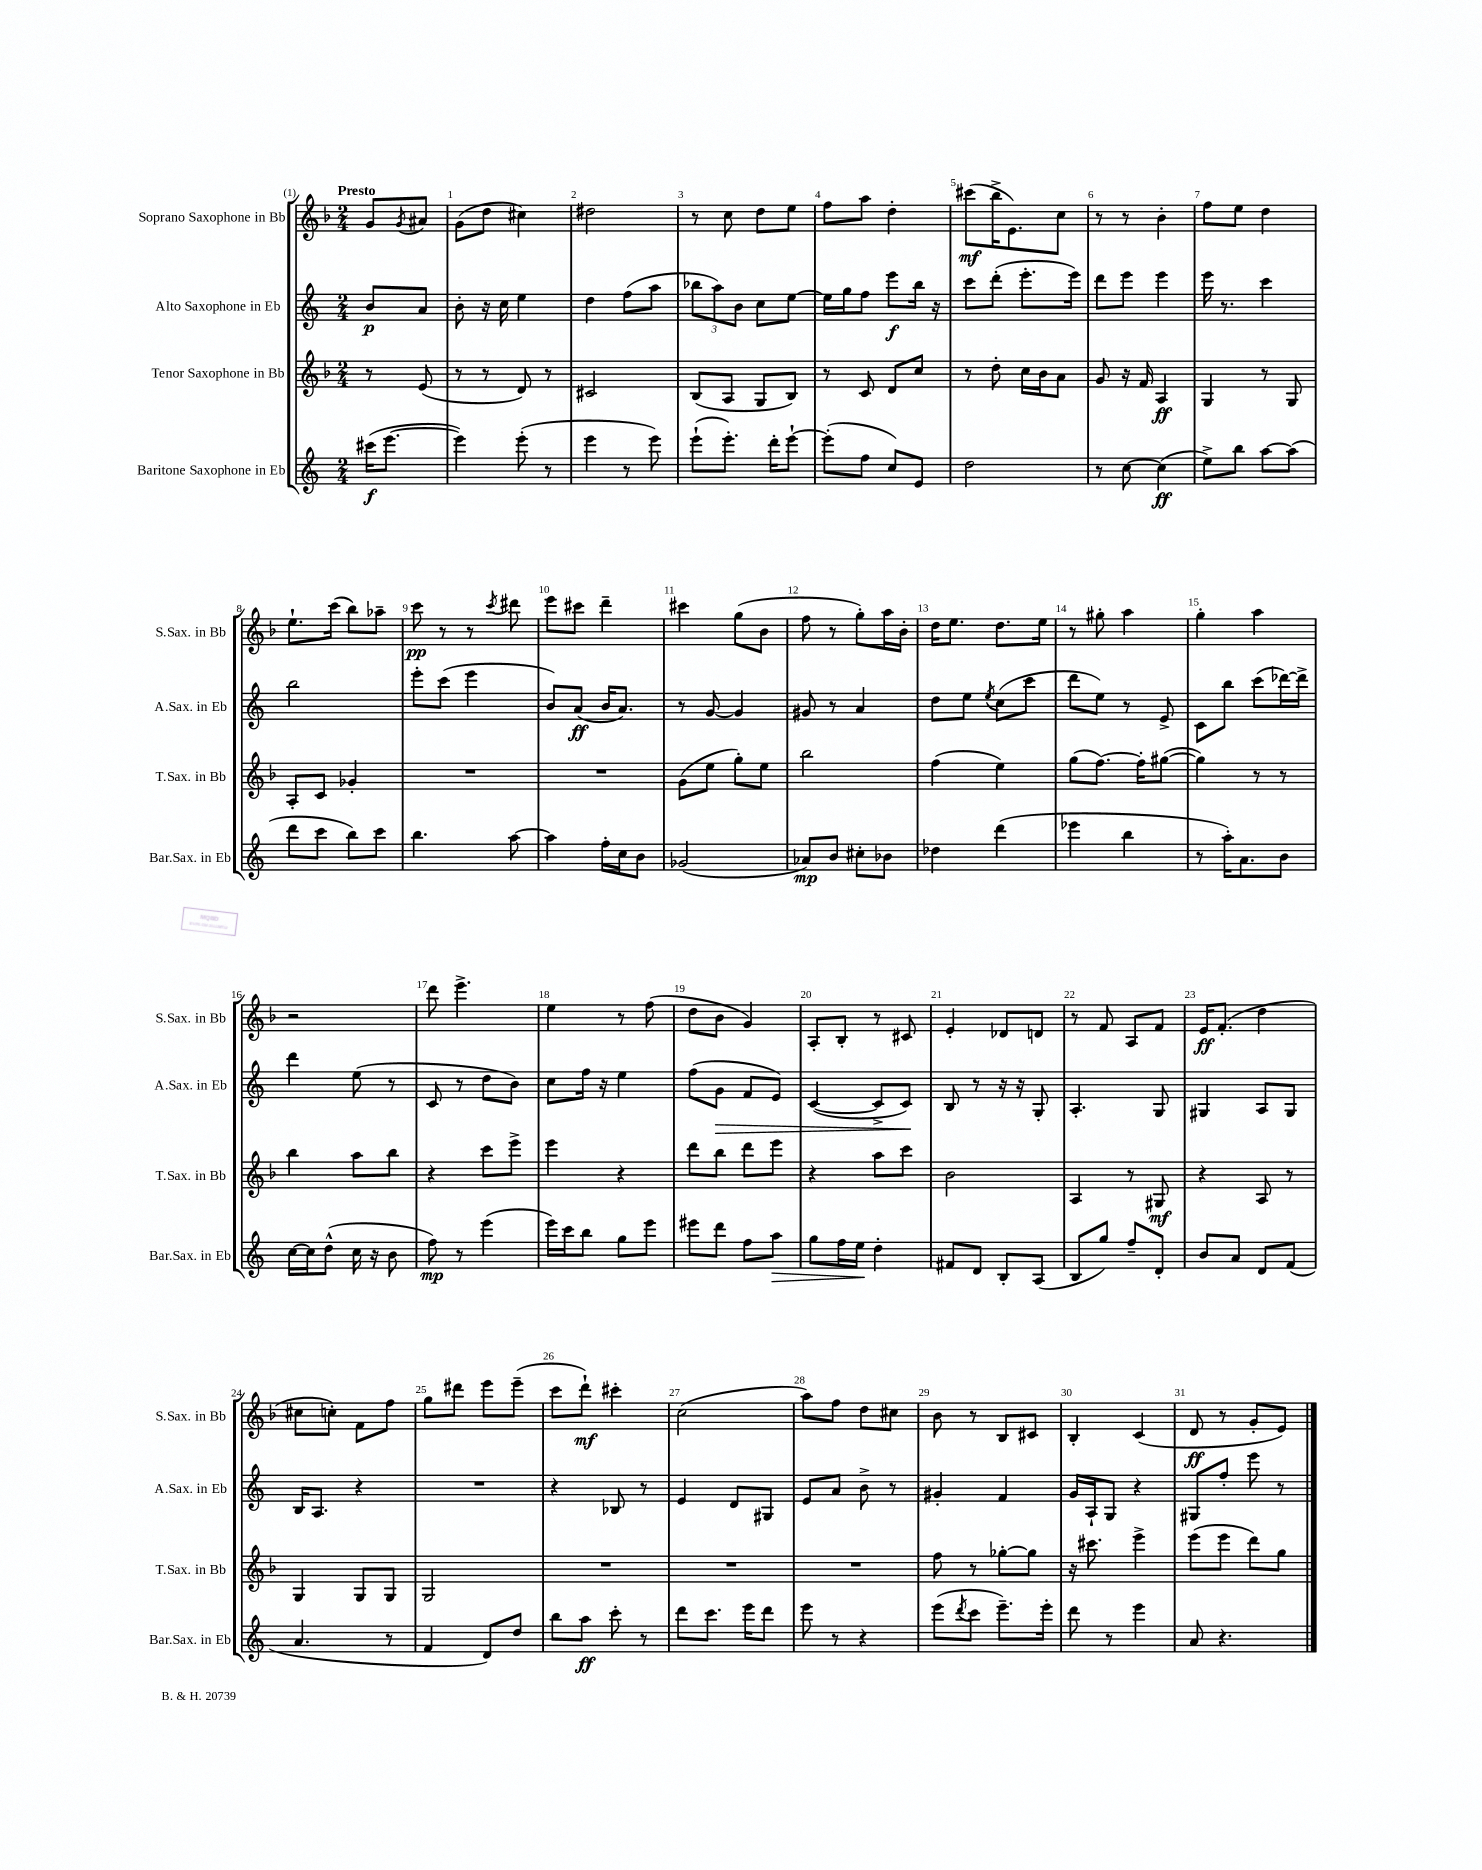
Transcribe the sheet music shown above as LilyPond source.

<<
\new StaffGroup <<
\new Staff = "s0" \with { instrumentName = "Soprano Saxophone in Bb" shortInstrumentName = "S.Sax. in Bb" } {
    \clef treble \key f \major \numericTimeSignature \time 2/4 \partial 4 \tempo "Presto"
    g'8 \acciaccatura { g'8 } ais'8 |
    g'8( d''8 cis''4) |
    dis''2 |
    r8 c''8 d''8 e''8 |
    f''8 a''8 d''4-. |
    cis'''8\mf( bes''16-> e'8.) c''8 |
    r8 r8 bes'4-. |
    f''8 e''8 d''4 |
    e''8.-! c'''16( bes''8) aes''8-- |
    c'''8\pp r8 r8 \acciaccatura { c'''8 } dis'''8 |
    e'''8 cis'''8 d'''4-- |
    cis'''4 g''8( bes'8 |
    f''8 r8 g''8-.) a''16 bes'16-. |
    d''16 e''8. d''8. e''16 |
    r8 gis''8-. a''4 |
    g''4-. a''4 |
    r2 |
    d'''8 e'''4.-> |
    e''4 r8 f''8( |
    d''8 bes'8 g'4) |
    a8-. bes8-. r8 cis'8 |
    e'4-. des'8 d'8 |
    r8 f'8 a8 f'8 |
    e'16\ff f'8.-.( d''4 |
    cis''8 c''8-.) f'8 f''8 |
    g''8 dis'''8 e'''8 e'''8--( |
    c'''8 d'''8-!\mf) cis'''4-. |
    c''2( |
    a''8) f''8 d''8 cis''8 |
    bes'8 r8 bes8 cis'8 |
    bes4-. c'4( |
    d'8\ff r8 g'8-. e'8) \bar "|." |
}
\new Staff = "s1" \with { instrumentName = "Alto Saxophone in Eb" shortInstrumentName = "A.Sax. in Eb" } {
    \clef treble \key c \major \numericTimeSignature \time 2/4 \partial 4
    b'8\p a'8 |
    b'8-. r16 c''16 e''4 |
    d''4 f''8( a''8 |
    \tuplet 3/2 { bes''8 a''8) b'8 } c''8 e''8~ |
    e''16 g''16 f''8 e'''8\f b''16 r16 |
    c'''8 d'''8-.( e'''8.-. e'''16) |
    d'''8 e'''8 e'''4 |
    e'''16 r8. c'''4 |
    b''2 |
    e'''8-. c'''8( e'''4 |
    b'8) a'8\ff( b'16 a'8.) |
    r8 g'8~ g'4 |
    gis'8 r8 a'4 |
    d''8 e''8 \acciaccatura { e''8 } c''8( c'''8 |
    d'''8 e''8) r8 e'8-> |
    c'8 b''8 c'''8( des'''16~) des'''16-> |
    d'''4 e''8( r8 |
    c'8 r8 d''8 b'8) |
    c''8 f''16 r16 e''4 |
    f''8( g'8\> f'8 e'8) |
    c'4~( c'8-> c'8\!) |
    b8 r8 r16 r16 g8-. |
    a4.-. g8 |
    gis4 a8 gis8 |
    b16 a8. r4 |
    R2 |
    r4 bes8 r8 |
    e'4 d'8 gis8 |
    e'8 a'8 b'8-> r8 |
    gis'4-. f'4 |
    g'16 a16-! g8 r4 |
    gis8 f''8-. e'''8 r8 \bar "|." |
}
\new Staff = "s2" \with { instrumentName = "Tenor Saxophone in Bb" shortInstrumentName = "T.Sax. in Bb" } {
    \clef treble \key f \major \numericTimeSignature \time 2/4 \partial 4
    r8 e'8( |
    r8 r8 d'8) r8 |
    cis'2 |
    bes8( a8 g8 bes8) |
    r8 c'8 d'8 c''8 |
    r8 d''8-. c''16 bes'16 a'8 |
    g'8 r16 f'16 a4\ff |
    g4 r8 g8 |
    a8-. c'8 ges'4-. |
    R2 |
    R2 |
    g'8( e''8 g''8-.) e''8 |
    bes''2 |
    f''4( e''4) |
    g''8( f''8.~) f''16-. gis''8~( |
    gis''4) r8 r8 |
    bes''4 a''8 bes''8 |
    r4 c'''8 e'''8-> |
    e'''4 r4 |
    d'''8 bes''8 d'''8 e'''8 |
    r4 a''8 c'''8 |
    bes'2 |
    a4 r8 gis8\mf |
    r4 a8 r8 |
    g4 g8 g8 |
    g2 |
    R2 |
    R2 |
    R2 |
    f''8 r8 ges''8~-. ges''8 |
    r16 cis'''8. e'''4-> |
    e'''8( e'''8 d'''8) g''8 \bar "|." |
}
\new Staff = "s3" \with { instrumentName = "Baritone Saxophone in Eb" shortInstrumentName = "Bar.Sax. in Eb" } {
    \clef treble \key c \major \numericTimeSignature \time 2/4 \partial 4
    cis'''16\f( e'''8.~ |
    e'''4) e'''8-.( r8 |
    e'''4 r8 e'''8) |
    e'''8-!( e'''8.-.) d'''16-. e'''8~-! |
    e'''8-.( f''8 c''8) e'8 |
    d''2 |
    r8 c''8~ c''4\ff( |
    e''8->) b''8 a''8~ a''8( |
    d'''8 c'''8 b''8) c'''8 |
    b''4. a''8~ |
    a''4 f''16-. c''16 b'8 |
    ges'2( |
    aes'8\mp) b'8 cis''8-. bes'8 |
    des''4 d'''4( |
    ees'''4 b''4 |
    r8 a''16-.) a'8. b'8 |
    c''16~ c''16 d''8-^( c''16 r16 b'8 |
    f''8\mp) r8 e'''4( |
    e'''16) c'''16 b''8 g''8 e'''8 |
    eis'''8 d'''8 f''8 a''8\> |
    g''8 f''16 e''16\! d''4-. |
    fis'8 d'8 b8-. a8( |
    b8 g''8) f''8-- d'8-. |
    b'8 a'8 d'8 f'8( |
    a'4. r8 |
    f'4 d'8) d''8 |
    b''8 a''8\ff c'''8-. r8 |
    d'''8 c'''8. e'''16 d'''8 |
    e'''8 r8 r4 |
    e'''8( \acciaccatura { d'''8 } c'''8 e'''8.--) e'''16-. |
    d'''8 r8 e'''4 |
    a'8 r4. \bar "|." |
}
>>
>>
\layout { \context { \Score \override BarNumber.break-visibility = ##(#f #t #t) barNumberVisibility = #all-bar-numbers-visible } }
